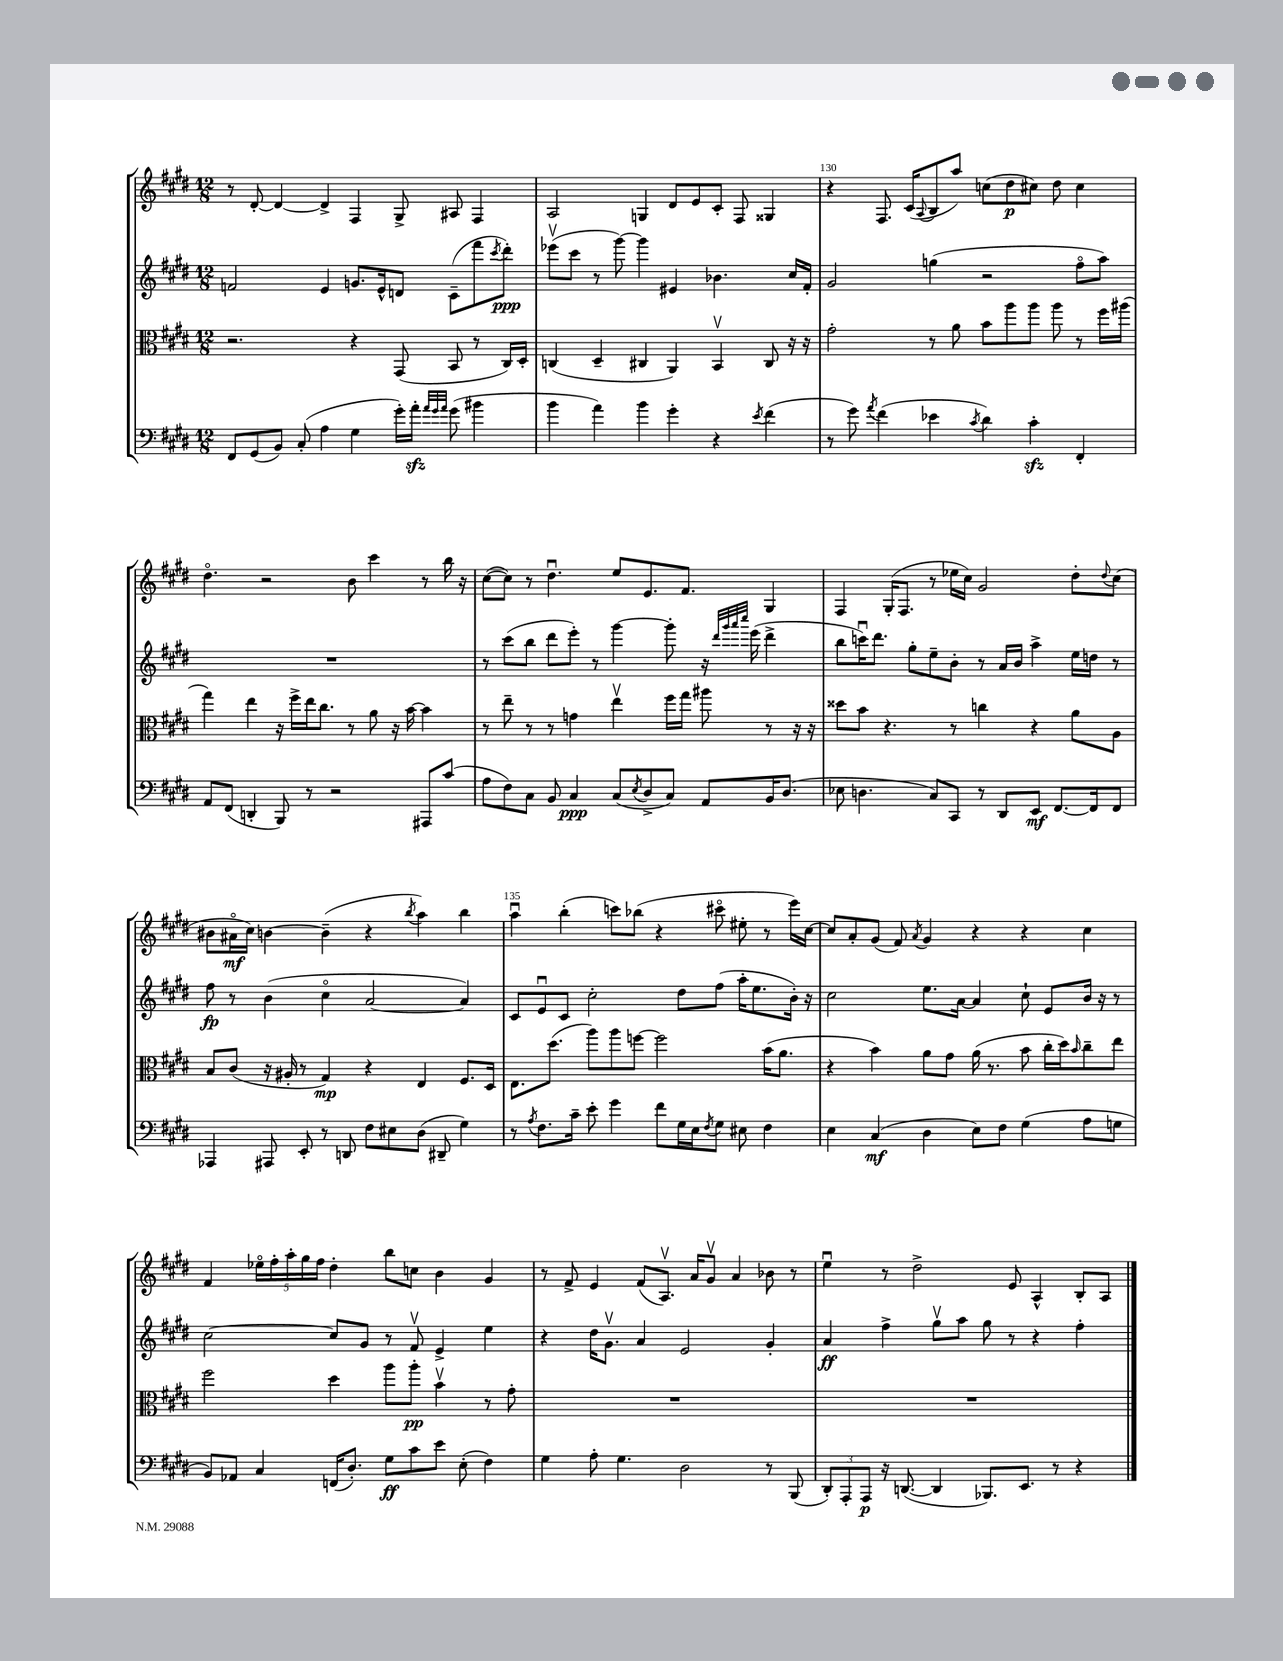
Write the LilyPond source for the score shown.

<<
\new StaffGroup <<
\new Staff = "s0" {
    \clef treble \key e \major \numericTimeSignature \time 12/8
    r8 dis'8~-. dis'4~ dis'4-> fis4 gis8-> ais8 fis4 |
    a2 g4 dis'8 e'8 cis'8-. fis8 gisis4 |
    r4 fis8. cis'16( \appoggiatura { a8 } b8 a''8) c''8( dis''8\p cis''8) dis''8 cis''4 |
    dis''4.\flageolet r2 b'8 cis'''4 r8 b''16 r16 |
    cis''8~( cis''8) r8 dis''4.\downbow e''8 e'8. fis'8. gis4 |
    fis4 gis16-.( fis8. r8 ees''16 cis''16) gis'2 dis''8-. \appoggiatura { dis''8 } cis''8( |
    bis'8 ais'16\flageolet\mf cis''16) b'4~ b'4--( r4 \acciaccatura { b''8 } a''4) b''4 |
    a''4\downbow b''4-.( c'''8) bes''8( r4 cis'''8\flageolet eis''8-. r8 e'''16) cis''16~ |
    cis''8 a'8-. gis'8( fis'8) \acciaccatura { a'8 } gis'4 r4 r4 cis''4 |
    fis'4 \tuplet 5/4 { ees''16\flageolet fis''16-. a''16-. gis''16 fis''16 } dis''4-. b''8 c''8 b'4 gis'4 |
    r8 fis'8-> e'4 fis'8( a8.\upbow) a'16 gis'8\upbow a'4 bes'8 r8 |
    e''4\downbow r8 dis''2-> e'8 a4-^ b8-. a8 \bar "|." |
}
\new Staff = "s1" {
    \clef treble \key e \major \numericTimeSignature \time 12/8
    f'2 e'4 g'8. e'16-^ d'8 cis'8--( fis'''8 \acciaccatura { cis'''8 } dis'''8-.\ppp) |
    ees'''8\upbow( cis'''8 r8 gis'''8~) gis'''4 eis'4 bes'4. cis''16 fis'16-. |
    gis'2 g''4( r2 fis''8\flageolet a''8) |
    R1. |
    r8 cis'''8( b''8 dis'''8 e'''8-.) r8 gis'''4~ gis'''8-. r16 \grace { dis'''32 gis'''32 a'''32 cis''''32 } e'''16( dis'''4-> |
    b''8 c'''16\downbow) dis'''8. gis''8-. e''8-- b'8-. r8 a'16 b'16 a''4-> e''16 d''16 r8 |
    fis''8\fp r8 b'4( cis''4\flageolet a'2~ a'4) |
    cis'8 e'8\downbow cis'8 cis''2-. dis''8 fis''8( a''16-. e''8. b'16-.) r16 |
    cis''2 e''8. a'16~ a'4 cis''8-! e'8 b'16 r16 r8 |
    cis''2~ cis''8 gis'8 r8 fis'8\upbow e'4-> e''4 |
    r4 dis''16 gis'8.\upbow a'4 e'2 gis'4-. |
    a'4\ff fis''4-> gis''8\upbow a''8 gis''8 r8 r4 fis''4-. \bar "|." |
}
\new Staff = "s2" {
    \clef alto \key e \major \numericTimeSignature \time 12/8
    r2. r4 gis,8( b,8 r8 cis16) dis16-. |
    c4( dis4-- cis4 a,4) b,4\upbow cis8 r16 r16 |
    gis'2-. r8 a'8 b'8 a''8 a''8 a''8 r8 fis''16 ais''16( |
    gis''4) e''4 r16 fis''16-> e''16 cis''8. r8 a'8 r16 b'16~ b'4 |
    r8 e''8-- r8 r8 g'4 e''4\upbow fis''16 gis''16 ais''8 r8 r16 r16 |
    disis''8 b'8 r4. r8 c''4 r4 a'8 a8 |
    b8 cis'8( r16 ais16-. r8 gis4\mp) r4 e4 fis8. dis16 |
    e8. dis''8.( a''8) a''8 f''8~ f''2 b'16( a'8. |
    r4 b'4) a'8 gis'8 a'16( r8. b'8 cis''16-. dis''16) \grace { b'16 } cis''8-- e''8 |
    fis''2 dis''4 a''8 a''8-.\pp b'4\upbow r8 gis'8-. |
    R1. |
    R1. \bar "|." |
}
\new Staff = "s3" {
    \clef bass \key e \major \numericTimeSignature \time 12/8
    fis,8 gis,8( b,8) cis8-.( a4 gis4 gis'16-.) a'16-.\sfz \grace { a'32 gis'32 a'32 } gis'8( bis'4 |
    b'4 a'4) b'4 gis'4-. r4 \acciaccatura { e'8 } fis'4( |
    r8 gis'8) \acciaccatura { a'8 } fis'4( ees'4 \acciaccatura { cis'8 } dis'4) cis'4-.\sfz fis,4-. |
    a,8 fis,8( d,4-. b,,8) r8 r2 ais,,8 cis'8( |
    a8 fis8) cis8 b,8 cis4\ppp cis8( \acciaccatura { e8 } dis8-> cis8) a,8 b,16 dis8.( |
    ees8 d4. cis8) cis,8 r8 dis,8 e,8\mf fis,8.~ fis,16 fis,8 |
    aes,,4 ais,,8 e,8-. r8 d,8 fis8 eis8 dis8( dis,8-- gis4) |
    r8 \acciaccatura { a8 } fis8. cis'16-- e'8-. gis'4 fis'8 gis16 e16 \acciaccatura { fis8 } gis8 eis8 fis4 |
    e4 cis4\mf( dis4 e8) fis8 gis4( a8 g8 |
    b,8) aes,8 cis4 f,16( dis8.-.) gis8\ff cis'8 e'8 e8-.( fis4) |
    gis4 a8-. gis4. dis2 r8 b,,8( |
    \tuplet 3/2 { dis,8-.) a,,8-. a,,8\p } r16 d,8.~( d,4 bes,,8.) e,8. r8 r4 \bar "|." |
}
>>
>>
\layout { \context { \Score currentBarNumber = #128 \override BarNumber.break-visibility = ##(#f #t #t) barNumberVisibility = #(every-nth-bar-number-visible 5) } }
